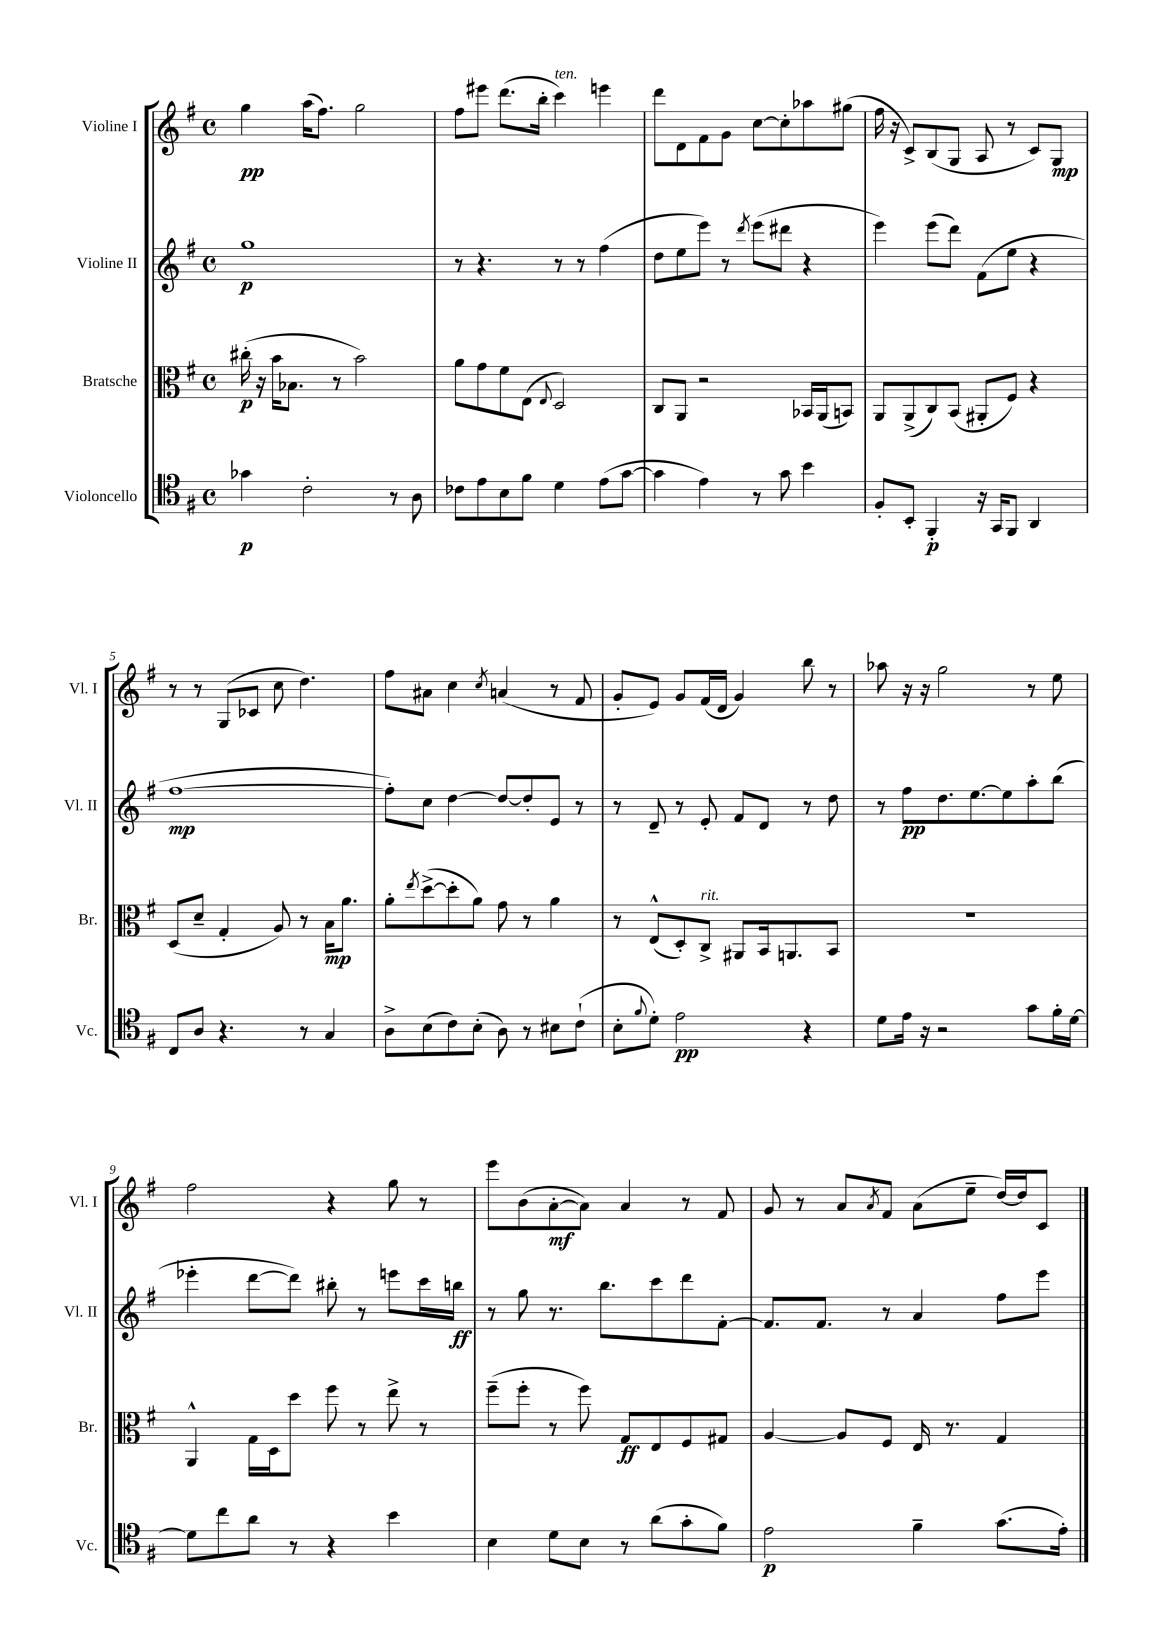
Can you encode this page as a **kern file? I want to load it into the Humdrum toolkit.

**kern	**dynam	**kern	**dynam	**kern	**dynam	**kern	**dynam
*part4	*part4	*part3	*part3	*part2	*part2	*part1	*part1
*staff4	*staff4	*staff3	*staff3	*staff2	*staff2	*staff1	*staff1
*I"Violoncello	*	*I"Bratsche	*	*I"Violine II	*	*I"Violine I	*
*I'Vc.	*	*I'Br.	*	*I'Vl. II	*	*I'Vl. I	*
*clefC4	*	*clefC3	*	*clefG2	*	*clefG2	*
*k[f#]	*	*k[f#]	*	*k[f#]	*	*k[f#]	*
*M4/4	*	*M4/4	*	*M4/4	*	*M4/4	*
*met(c)	*	*met(c)	*	*met(c)	*	*met(c)	*
=1	=1	=1	=1	=1	=1	=1	=1
4g-X\	p	(16cc#X'\	p	1gg	p	4gg\	pp
.	.	16r	.	.	.	.	.
.	.	16b\KL	.	.	.	.	.
.	.	8.B-X\J	.	.	.	.	.
2c'\	.	.	.	.	.	(16aa\KL	.
.	.	.	.	.	.	8.ff#\J)	.
.	.	8r	.	.	.	.	.
.	.	2b\)	.	.	.	2gg\	.
8r	.	.	.	.	.	.	.
8A\	.	.	.	.	.	.	.
=2	=2	=2	=2	=2	=2	=2	=2
8c-X\L	.	8a\L	.	8r	.	8ff#\L	.
8e\	.	8g\	.	4.r	.	8eee#X\J	.
8B\	.	8f#\	.	.	.	(8.ddd\L	.
8f#\J	.	(8E\J	.	.	.	.	.
.	.	.	.	.	.	16bb'\Jk	.
.	.	8qqE/	.	.	.	.	.
!	!	!	!	!	!	!LO:TX:a:i:t=ten.	!
4d\	.	2D/)	.	8r	.	4ccc\)	.
.	.	.	.	8r	.	.	.
(8e\L	.	.	.	(4ff#\	.	4eeen\	.
[8g\J	.	.	.	.	.	.	.
=3	=3	=3	=3	=3	=3	=3	=3
4g\]	.	8C/L	.	8dd\L	.	8ddd\L	.
.	.	8AA/J	.	8ee\	.	8d\	.
4e\)	.	2r	.	8eee\J)	.	8f#\	.
.	.	.	.	8r	.	8g\J	.
.	.	.	.	8qddd/	.	.	.
8r	.	.	.	(8eee\L	.	[8cc\L	.
8g\	.	.	.	8ddd#X\J	.	8cc'\]	.
4b\	.	16BB-X/LL	.	4r	.	8aa-X\	.
.	.	(16AA/J	.	.	.	.	.
.	.	8BBn/J)	.	.	.	(8gg#X\J	.
=4	=4	=4	=4	=4	=4	=4	=4
8F#'/L	.	8AA/L	.	4eee\)	.	16ff#\	.
.	.	.	.	.	.	16r	.
8BB'/J	.	(8AA^/	.	.	.	8c^/L)	.
4FF#'/	p	8C/)	.	(8eee\L	.	(8B/	.
.	.	(8BB/J	.	8ddd\J)	.	8G/J	.
16r	.	8AA#X'/L	.	(8f#\L	.	8A/	.
16GG/KL	.	.	.	.	.	.	.
8FF#/J	.	8F#/J)	.	8ee\J	.	8r	.
4AA/	.	4r	.	4r	.	8c/L)	.
.	.	.	.	.	.	8G/J	mp
!!LO:LB:g=z
=5	=5	=5	=5	=5	=5	=5	=5
8C/L	.	(8D/L	.	[1ff#	mp	8r	.
8A/J	.	8d~/J	.	.	.	8r	.
4.r	.	4G'/	.	.	.	(8G/L	.
.	.	.	.	.	.	8c-X/J	.
.	.	8A/)	.	.	.	8cc\	.
8r	.	8r	.	.	.	4.dd\)	.
4G/	.	16B\KL	mp	.	.	.	.
.	.	8.a\J	.	.	.	.	.
=6	=6	=6	=6	=6	=6	=6	=6
8A^\L	.	8a'\L	.	8ff#'\L])	.	8ff#\L	.
.	.	8qee/	.	.	.	.	.
(8B\	.	([8dd^\	.	8cc\J	.	8a#X\J	.
8c\)	.	8dd'\]	.	[4dd\	.	4cc\	.
(8B'\J	.	8a\J)	.	.	.	.	.
.	.	.	.	.	.	8qcc/	.
8A\)	.	8g\	.	8dd/L_	.	(4an/	.
8r	.	8r	.	8dd'/]	.	.	.
8B#X\L	.	4a\	.	8e/J	.	8r	.
(8c`\J	.	.	.	8r	.	8f#/	.
=7	=7	=7	=7	=7	=7	=7	=7
8B'\L	.	8r	.	8r	.	8g'/L	.
8qqf#/	.	.	.	.	.	.	.
8d'\J)	.	(8E^^/L	.	8d~/	.	8e/J)	.
2e\	pp	8D'/)	.	8r	.	8g/L	.
!	!	!LO:TX:a:i:t=rit.	!	!	!	!	!
.	.	8C^/J	.	8e'/	.	(16f#/L	.
.	.	.	.	.	.	16d/JJ	.
.	.	8AA#X/L	.	8f#/L	.	4g/)	.
.	.	16BB/k	.	8d/J	.	.	.
.	.	8.AAn/	.	.	.	.	.
4r	.	.	.	8r	.	8bb\	.
.	.	8BB/J	.	8dd\	.	8r	.
=8	=8	=8	=8	=8	=8	=8	=8
8d\L	.	1r	.	8r	.	8aa-X\	.
16e\Jk	.	.	.	8ff#\L	pp	16r	.
16r	.	.	.	.	.	16r	.
2r	.	.	.	8.dd\	.	2gg\	.
.	.	.	.	[8.ee\	.	.	.
.	.	.	.	8ee\]	.	.	.
8g\L	.	.	.	8aa'\	.	8r	.
16f#'\L	.	.	.	(8bb\J	.	8ee\	.
[16d\JJ	.	.	.	.	.	.	.
!!LO:LB:g=z
=9	=9	=9	=9	=9	=9	=9	=9
8d\L]	.	4AA^^/	.	4eee-X'\	.	2ff#\	.
8cc\	.	.	.	.	.	.	.
8a\J	.	16G\LL	.	[8ddd\L	.	.	.
.	.	16D\J	.	.	.	.	.
8r	.	8dd\J	.	8ddd\J])	.	.	.
4r	.	8ff#\	.	8bb#X'\	.	4r	.
.	.	8r	.	8r	.	.	.
4b\	.	8ee^\	.	8eeen\L	.	8gg\	.
.	.	8r	.	16ccc\L	.	8r	.
.	.	.	.	16bbn\JJ	ff	.	.
=10	=10	=10	=10	=10	=10	=10	=10
4B\	.	(8ff#~\L	.	8r	.	8eee\L	.
.	.	8ff#'\J	.	8gg\	.	(8b\	.
8d\L	.	8r	.	8.r	.	[8a'\	mf
8B\J	.	8ff#\)	.	.	.	8a\J])	.
.	.	.	.	8.bb\L	.	.	.
8r	.	8G/L	ff	.	.	4a/	.
(8a\L	.	8E/	.	8ccc\	.	.	.
8g'\	.	8F#/	.	8ddd\	.	8r	.
8f#\J)	.	8G#X/J	.	[8f#'\J	.	8f#/	.
=11	=11	=11	=11	=11	=11	=11	=11
2e\	p	[4A/	.	8.f#/L]	.	8g/	.
.	.	.	.	.	.	8r	.
.	.	.	.	8.f#/J	.	.	.
.	.	8A/L]	.	.	.	8a/L	.
.	.	.	.	.	.	8qa/	.
.	.	8F#/J	.	8r	.	8f#/J	.
4f#~\	.	16E/	.	4a/	.	(8a\L	.
.	.	8.r	.	.	.	.	.
.	.	.	.	.	.	8ee~\J	.
(8.g\L	.	4G/	.	8ff#\L	.	[16dd/LL)	.
.	.	.	.	.	.	16dd/J]	.
.	.	.	.	8eee\J	.	8c/J	.
16e'\Jk)	.	.	.	.	.	.	.
==	==	==	==	==	==	==	==
*-	*-	*-	*-	*-	*-	*-	*-
